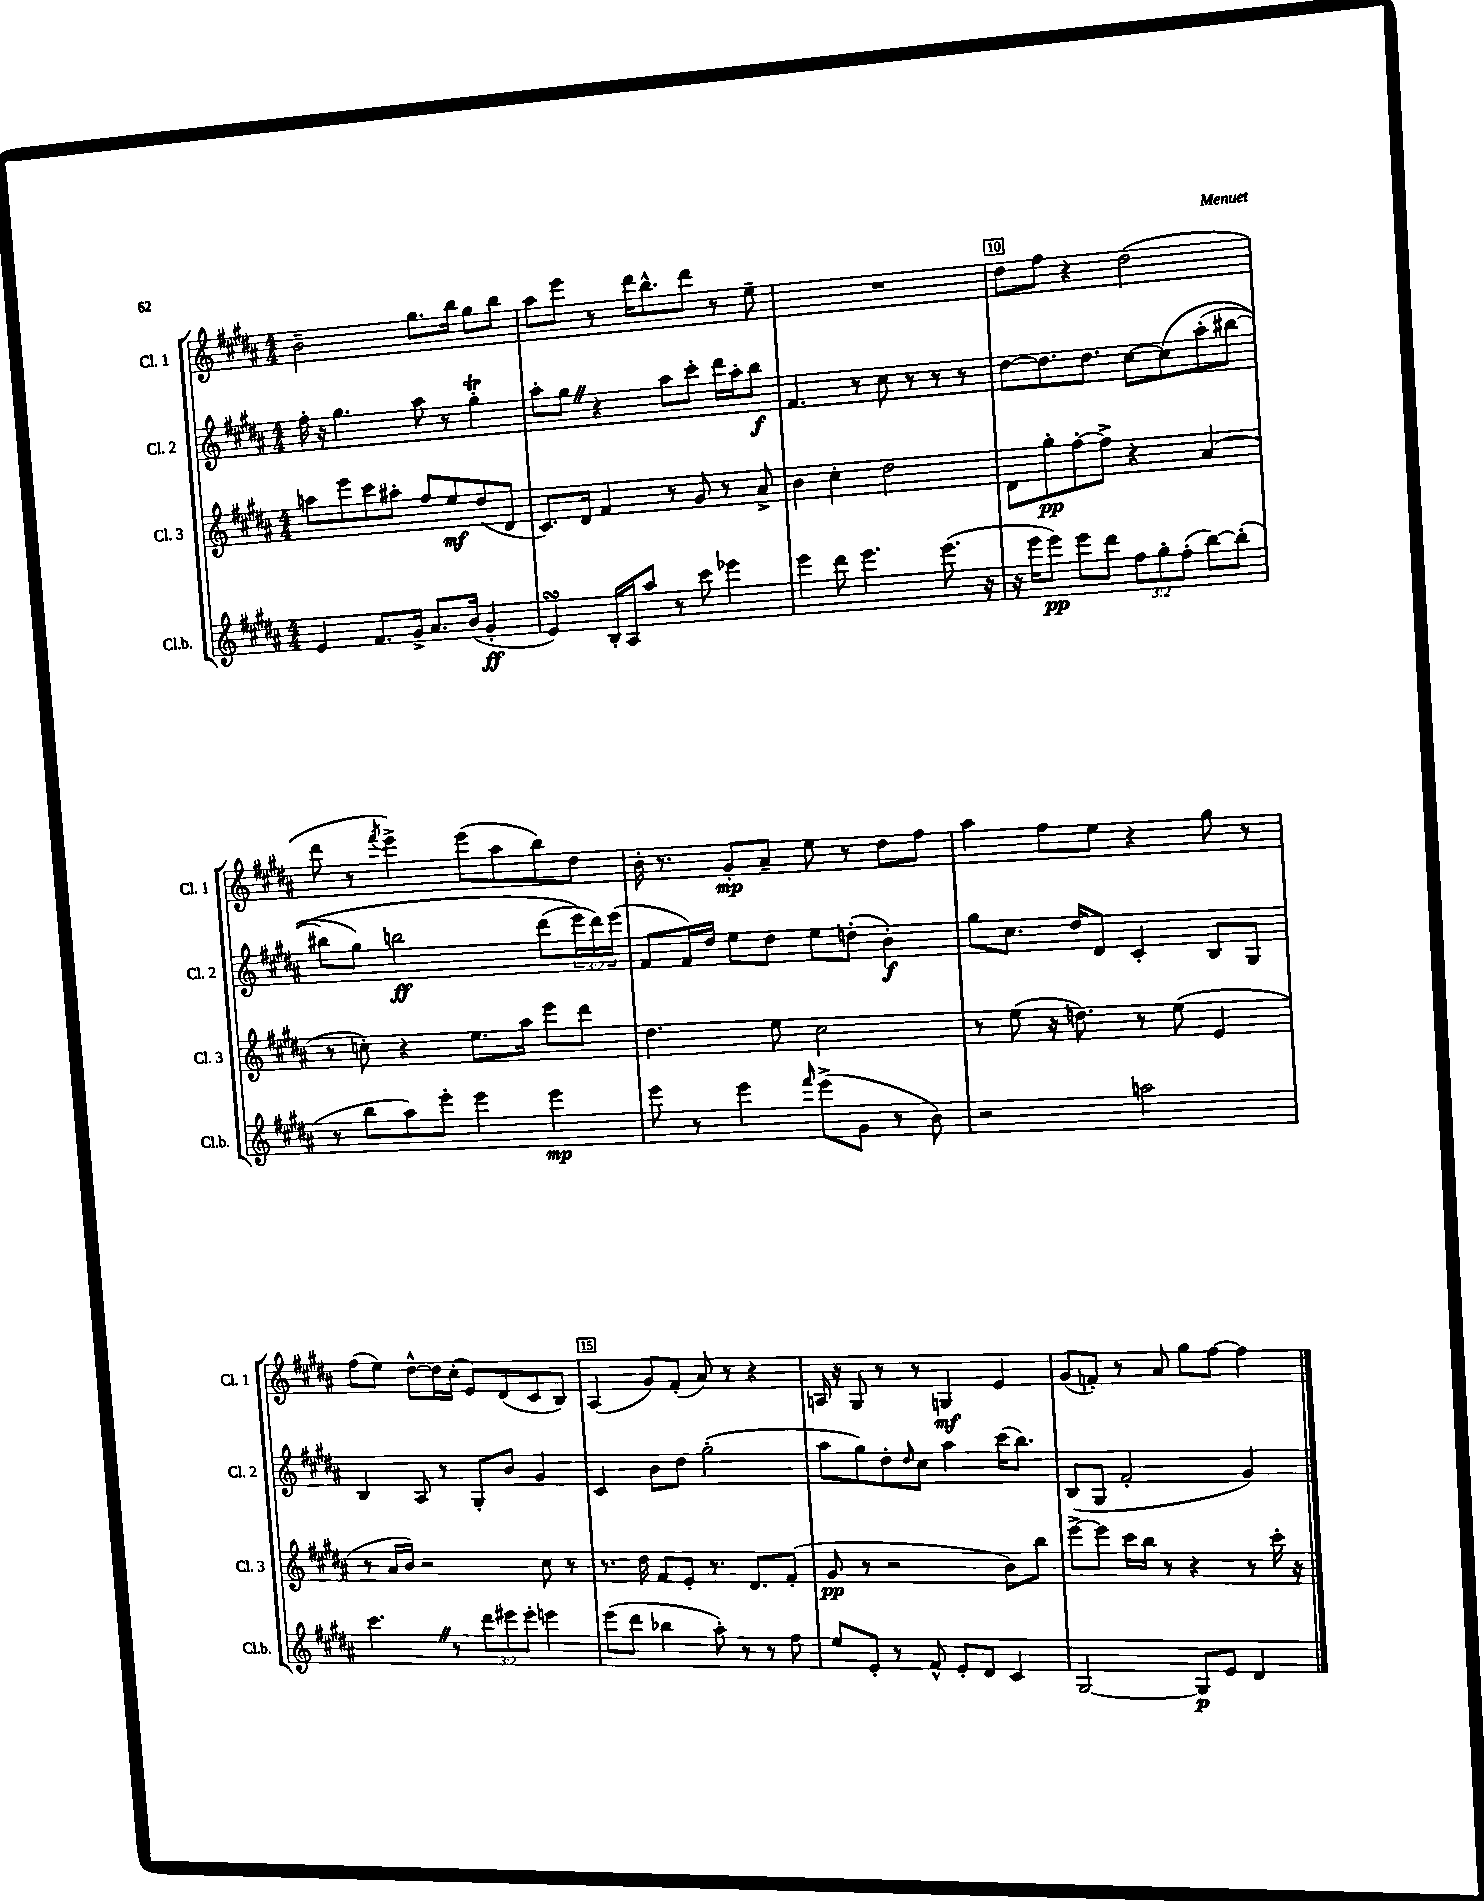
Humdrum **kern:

**kern	**kern	**kern	**kern
*staff4	*staff3	*staff2	*staff1
*clefG2	*clefG2	*clefG2	*clefG2
*k[f#c#g#d#a#]	*k[f#c#g#d#a#]	*k[f#c#g#d#a#]	*k[f#c#g#d#a#]
*M4/4	*M4/4	*M4/4	*M4/4
4e	8aa	16ff#'	2b~
.	.	16r	.
.	8eee	4.gg#	.
8.f#	8ccc#	.	.
.	8aa#'	.	.
16g#^	.	.	.
8.a#	8ff#	8aa#	8.gg#
.	8ee	8r	.
(16b	.	.	16bb
4g#'	(8dd#	4gg#'	8gg#
.	8d#	.	8bb
=	=	=	=
4e)	8.c#)	8aa#'	8aa#
.	.	8gg#	8eee
.	16d#	.	.
16B'	4f#	4r	8r
16A#	.	.	.
8aa#	.	.	16ddd#
.	.	.	8.bb^^
8r	8r	8aa#	.
8ccc#	8g#	8ccc#'	8ddd#
4eee-	8r	16ddd#	8r
.	.	16aa#'	.
.	8a#^	8bb	8ee~
=	=	=	=
4eee	4b	4.f#	1r
8ddd#	4cc#'	.	.
4.eee	.	8r	.
.	2dd#	8cc#	.
.	.	8r	.
(8.eee	.	8r	.
.	.	8r	.
16r	.	.	.
=	=	=	=
16r	8d#	[8dd#	8dd#
16eee	.	.	.
8eee)	8gg#'	8.dd#]	8ff#
8eee	[8ff#'	.	4r
.	.	8.dd#	.
8ddd#	8ff#^]	.	.
12ff#	4r	[8cc#	(2dd#
12gg#'	.	.	.
.	.	&(8cc#]	.
(12ff#'	.	.	.
[8bb)	(4a#	(8aa#'	.
(8bb']	.	[8bb#	.
=	=	=	=
8r	8r	8bb#]	8ddd#
8bb	8cc')	8gg#)	8r
.	.	.	8qfff#
8aa#)	4r	2bb	4eee^)
8eee'	.	.	.
4eee	8.ee	.	(8eee
.	.	.	8aa#
.	16aa#	.	.
4eee	8eee	(8ddd#	8bb)
.	8ddd#	24eee&)	8dd#
.	.	24ddd#)	.
.	.	(24eee	.
=	=	=	=
8eee	4.dd#	8f#	16b'
.	.	.	8.r
8r	.	16f#)	.
.	.	16dd#	.
4eee	.	8ee	8g#'
.	8ee	8dd#	8a#~
16qqfff#	.	.	.
(8eee^	2cc#	8ee	8ee
8g#	.	(8dd'	8r
8r	.	4b')	8dd#
8b)	.	.	8ff#
=	=	=	=
2r	8r	8gg#	4aa#
.	(8ee	8.cc#	.
.	16r	.	8ff#
.	8.dd)	16dd#	.
.	.	8d#	8ee
2aa	8r	4c#'	4r
.	(8ee	.	.
.	4e	8B	8gg#
.	.	8G#	8r
=	=	=	=
4.ccc#	8r	4B	(8ff#
.	16a#	.	8ee)
.	16b)	.	.
.	2r	8A#	[8dd#^^
8r	.	8r	16dd#]
.	.	.	(16cc#'
12ddd#	.	8G#'	8e)
12eee#	.	.	.
.	.	8b	(8d#
12eee#'	.	.	.
4eee	8cc#	4g#	8c#
.	8r	.	8B)
=	=	=	=
(8eee	8.r	4c#	(4A#
8ddd#	.	.	.
.	16dd#	.	.
4bb-	8f#	8b	8g#)
.	8e'	8dd#	(8f#'
8aa#')	8.r	(2gg#'	8a#)
8r	.	.	8r
.	8.d#	.	.
8r	.	.	4r
8ff#	(8f#'	.	.
=	=	=	=
8ee	8g#	8aa#	16A
.	.	.	16r
8e'	8r	8gg#)	8G#
8r	2r	8dd#'	8r
.	.	16qqdd#	.
8f#^^	.	8cc#	8r
8e'	.	4aa#	4G
8d#	.	.	.
4c#	8b)	(16ccc#	4e
.	.	8.bb)	.
.	8bb	.	.
=	=	=	=
[2G#	[8eee^	(8B	(8g#
.	8eee]	8G#	8f')
.	16ccc#	2f#'	8r
.	16bb	.	.
.	8r	.	8a#
8G#]	4r	.	8gg#
8e	.	.	[8ff#
4d#	8r	4g#)	4ff#]
.	16ccc#'	.	.
.	16r	.	.
==	==	==	==
*-	*-	*-	*-
